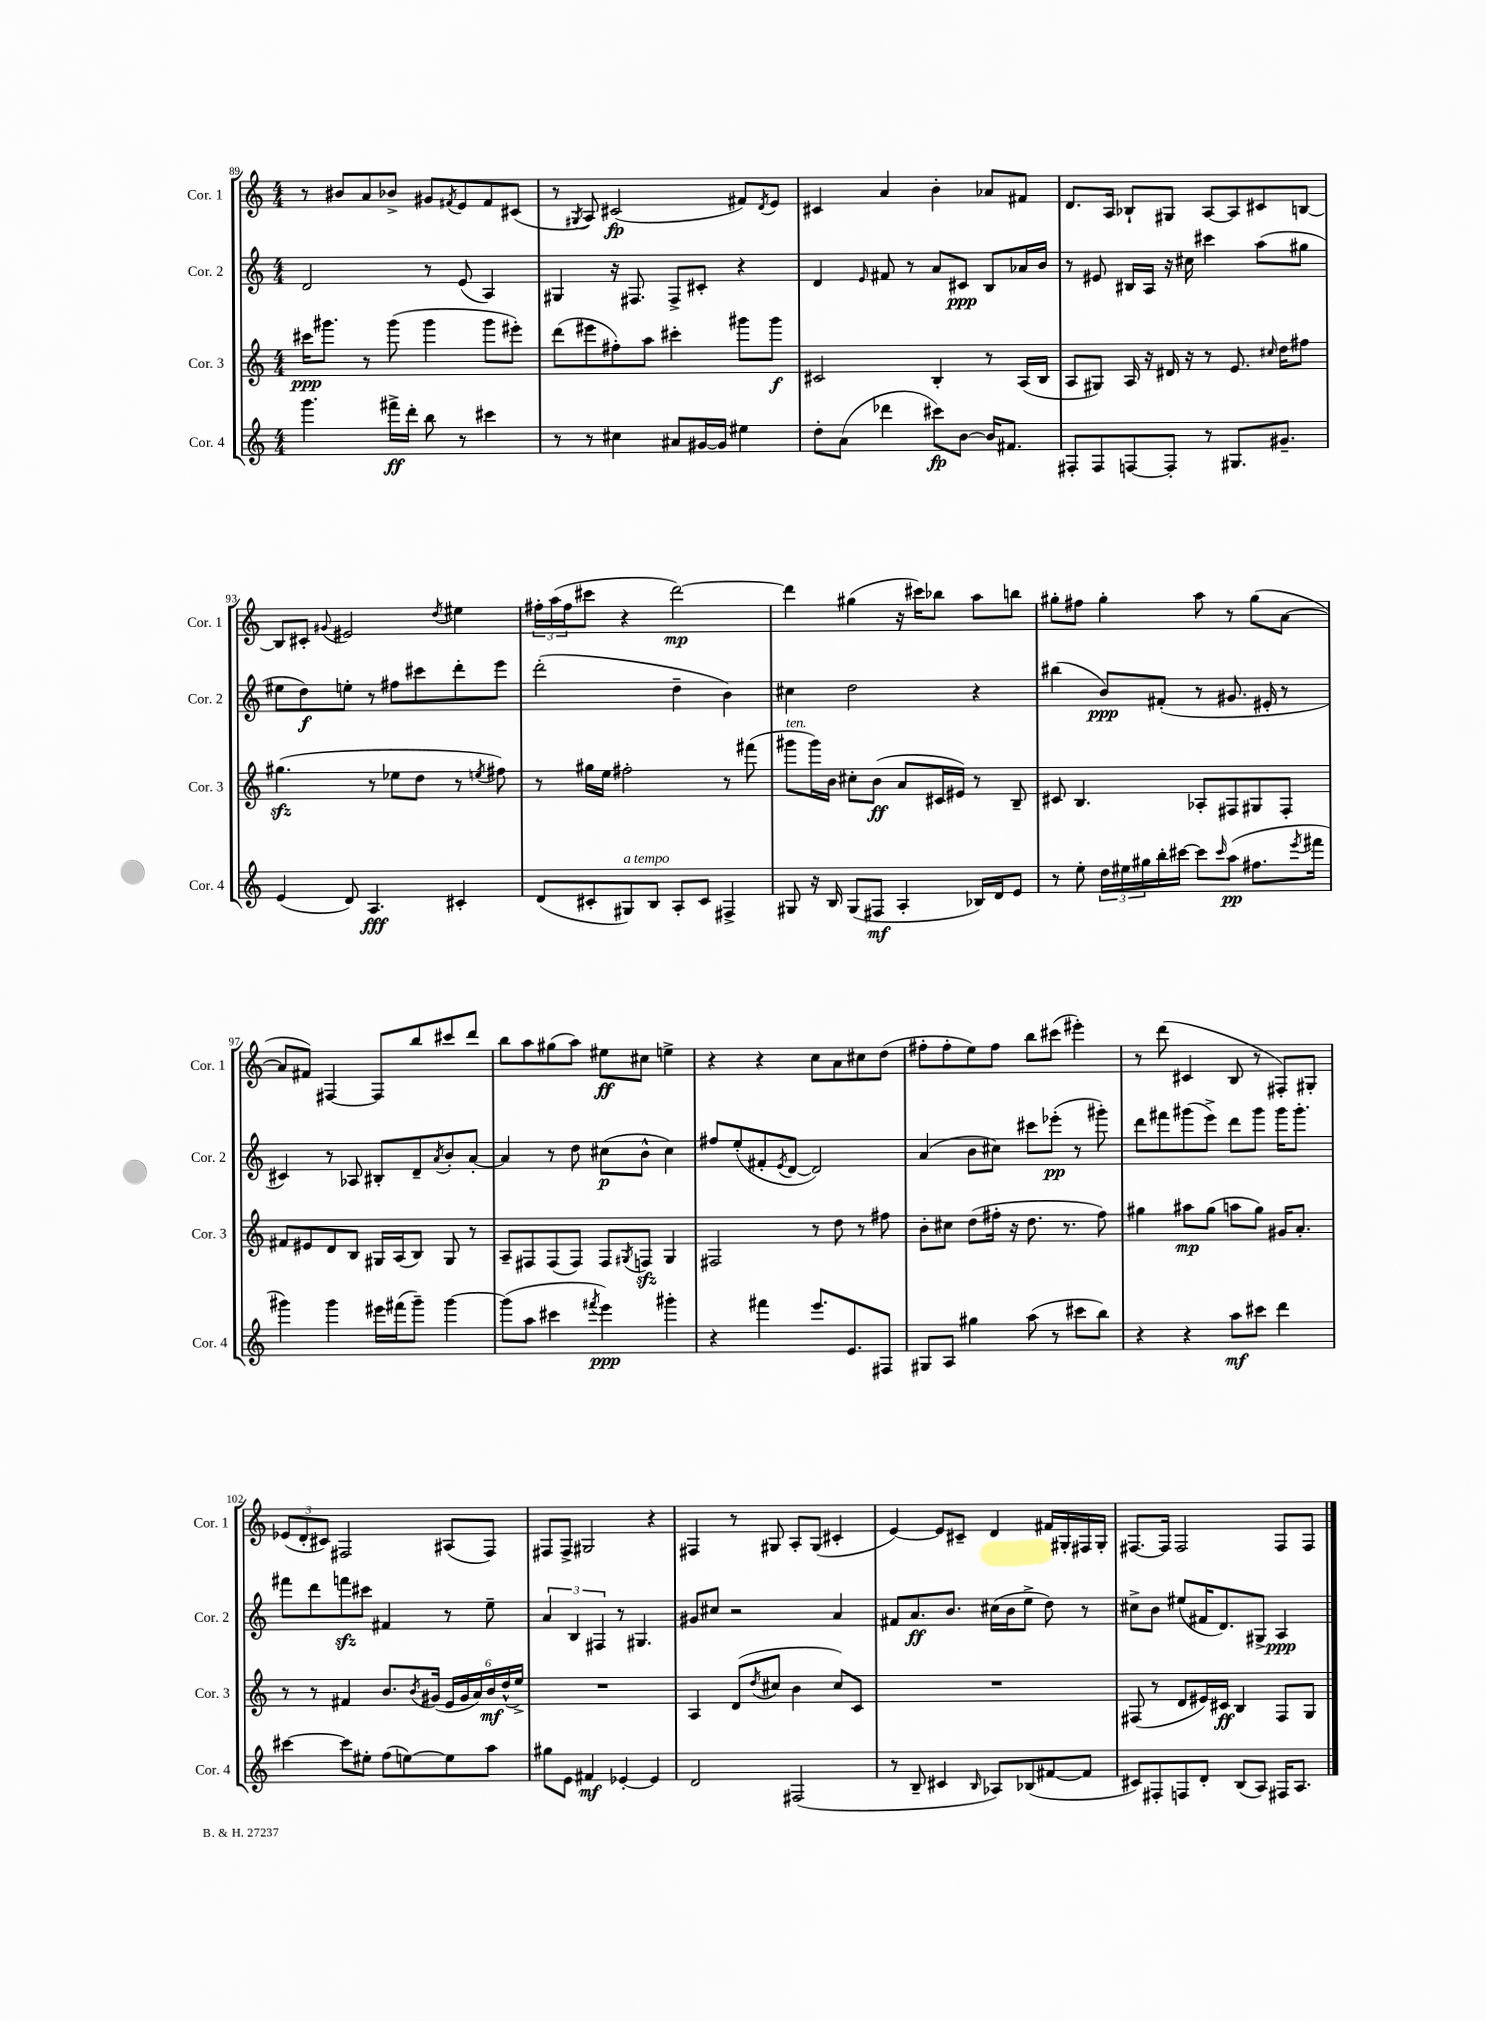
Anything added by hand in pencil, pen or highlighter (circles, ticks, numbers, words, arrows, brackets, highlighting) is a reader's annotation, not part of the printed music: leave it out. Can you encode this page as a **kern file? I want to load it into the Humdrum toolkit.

**kern	**dynam	**kern	**dynam	**kern	**dynam	**kern	**dynam
*part4	*part4	*part3	*part3	*part2	*part2	*part1	*part1
*staff4	*staff4	*staff3	*staff3	*staff2	*staff2	*staff1	*staff1
*I"Cor. 4	*	*I"Cor. 3	*	*I"Cor. 2	*	*I"Cor. 1	*
*I'Cor. 4	*	*I'Cor. 3	*	*I'Cor. 2	*	*I'Cor. 1	*
*clefG2	*	*clefG2	*	*clefG2	*	*clefG2	*
*k[]	*	*k[]	*	*k[]	*	*k[]	*
*M4/4	*	*M4/4	*	*M4/4	*	*M4/4	*
=89	=89	=89	=89	=89	=89	=89	=89
4.ggg\	.	16ccc#X\KL	ppp	2d/	.	8r	.
.	.	8.ggg#X\J	.	.	.	.	.
.	.	.	.	.	.	8b#X/L	.
.	.	8r	.	.	.	8a/	.
16fff#X^\LL	ff	(8ggg#\	.	.	.	8b-X^/J	.
16ddd'\JJ	.	.	.	.	.	.	.
8bb\	.	4ggg#\	.	8r	.	8g#X/L	.
.	.	.	.	.	.	8qf#X/	.
8r	.	.	.	(8e/	.	8e/	.
4ccc#X\	.	8ggg#\L	.	4A/)	.	8f#/	.
.	.	8eee#X'\J)	.	.	.	(8c#X/J	.
=90	=90	=90	=90	=90	=90	=90	=90
8r	.	(8ddd\L	.	4G#X/	.	8r	.
.	.	.	.	.	.	8qG#X/	.
8r	.	8eee#X\	.	.	.	8A/)	.
4cc#X\	.	8ff#X'\)	.	16r	.	(2c#X/	fp
.	.	.	.	8.F#X/	.	.	.
.	.	8aa\J	.	.	.	.	.
8a#X/L	.	4ccc#X'\	.	8F#^/L	.	.	.
[16g#X/L	.	.	.	8c#X'/J	.	.	.
16g#/JJ]	.	.	.	.	.	.	.
4ee#X\	.	8ggg#X\L	.	4r	.	8f#X/L)	.
.	.	.	.	.	.	8qd/	.
.	.	8ggg#\J	f	.	.	8e/J	.
=91	=91	=91	=91	=91	=91	=91	=91
8dd'\L	.	2c#X/	.	4d/	.	4c#X/	.
(8a\J	.	.	.	.	.	.	.
.	.	.	.	16qqe/	.	.	.
4ddd-X\	.	.	.	8f#X/	.	4a/	.
.	.	.	.	8r	.	.	.
8ccc#X\L)	fp	4B'/	.	8a/L	.	4b'\	.
[8b\J	.	.	.	8c#X/J	ppp	.	.
16b/KL]	.	8r	.	8B/L	.	8a-X/L	.
8.f#X/J	.	.	.	.	.	.	.
.	.	(16A/LL	.	16a-X/L	.	8f#X/J	.
.	.	16B/JJ	.	16b/JJ	.	.	.
=92	=92	=92	=92	=92	=92	=92	=92
8F#X'/L	.	8A/L	.	8r	.	8.d/L	.
8F#/	.	8G#X/J)	.	8e#X/	.	.	.
.	.	.	.	.	.	16A/Jk	.
[8Fn/	.	16A/	.	16B#X/LL	.	8B-X`/L	.
.	.	16r	.	16A/JJ	.	.	.
8F'/J]	.	16d#X/	.	16r	.	8G#X/J	.
.	.	16r	.	16cc#X\	.	.	.
8r	.	8r	.	4ccc#X\	.	[8A/L	.
8.G#X/L	.	8.e/	.	.	.	8A/]	.
.	.	.	.	(8aa\L	.	8c#X/	.
.	.	16qqcc#X/	.	.	.	.	.
8.g#X~/J	.	16dd\KL	.	.	.	.	.
.	.	8ff#X\J	.	8gg#X\J	.	[8Bn/J	.
!!LO:LB:g=z
=93	=93	=93	=93	=93	=93	=93	=93
(4e/	.	(4.gg#Xzz\	.	8ee#X\L	.	8B/L]	.
.	.	.	.	8dd\)	f	8c#X'/J	.
.	.	.	.	.	.	8qqg#X/	.
8d/)	.	.	.	8een'\J	.	2e#X/	.
4.A/	fff	8r	.	8r	.	.	.
.	.	8ee-X\L	.	8ff#X\L	.	.	.
.	.	8dd\J	.	8ccc#X\	.	.	.
.	.	.	.	.	.	8qdd/	.
4c#X'/	.	8r	.	8ddd'\	.	4ee#X\	.
.	.	8qeen/	.	.	.	.	.
.	.	8ff#X\)	.	8eee\J	.	.	.
=94	=94	=94	=94	=94	=94	=94	=94
(8d/L	.	8r	.	(2ddd'\	.	24ff#X'\LL	.
.	.	.	.	.	.	(24aa\	.
.	.	.	.	.	.	24ff#\J	.
8c#X'/	.	16gg#X\LL	.	.	.	8ccc#X\J	.
.	.	16ee\JJ	.	.	.	.	.
!LO:TX:a:i:t=a tempo	!	!	!	!	!	!	!
8G#X/)	.	2ff#X'\	.	.	.	4r	.
8B/J	.	.	.	.	.	.	.
8A'/L	.	.	.	4dd~\	.	[2ddd\)	mp
8c#/J	.	.	.	.	.	.	.
4F#X^/	.	8r	.	4b\)	.	.	.
.	.	(8fff#X\	.	.	.	.	.
=95	=95	=95	=95	=95	=95	=95	=95
!	!	!LO:TX:a:i:t=ten.	!	!	!	!	!
8G#X/	.	8ggg#X\L	.	4cc#X\	.	4ddd\]	.
16r	.	16ggg#\L)	.	.	.	.	.
16B/	.	16b\JJ	.	.	.	.	.
(8G#/L	.	8cc#X'\L	.	2dd\	.	(4gg#X\	.
8F#X/J	mf	(8b\J	ff	.	.	.	.
4A'/	.	8a/L	.	.	.	16r	.
.	.	.	.	.	.	16ccc#X\KL)	.
.	.	16c#X/L	.	.	.	8bb-X\J	.
.	.	16e#X/JJ)	.	.	.	.	.
16B-X/LL)	.	8r	.	4r	.	8aa\L	.
16d/J	.	.	.	.	.	.	.
8e/J	.	8B~/	.	.	.	8bbn\J	.
=96	=96	=96	=96	=96	=96	=96	=96
8r	.	8c#X/	.	(4bb#X\	.	8gg#X'\L	.
8ee'\	.	4.B/	.	.	.	8ff#X\J	.
24dd\LL	.	.	.	8b/L)	ppp	4gg#'\	.
24ee#X\	.	.	.	.	.	.	.
24gg#X\	.	.	.	.	.	.	.
16bb'\	.	.	.	(8f#X'/J	.	.	.
[16ccc#X\JJ	.	.	.	.	.	.	.
8ccc#\L]	.	8A-X'/L	.	8r	.	8aa\	.
16qqccc#/	.	.	.	.	.	.	.
(8aa\J	pp	8F#X/	.	8.g#X/	.	8r	.
8.ff#X\L	.	8G#X/	.	.	.	(8gg#\L	.
.	.	.	.	16e#X'/	.	.	.
.	.	8F#'/J	.	8r	.	[8a\J	.
8qeee/	.	.	.	.	.	.	.
16fff#X\Jk	.	.	.	.	.	.	.
!!LO:LB:g=z
=97	=97	=97	=97	=97	=97	=97	=97
4ggg#X\)	.	8f#X/L	.	4c#X/)	.	8a/L]	.
.	.	8e#X/	.	.	.	8f#X/J)	.
4ggg#\	.	8d/	.	8r	.	[4F#X/	.
.	.	8B/J	.	8A-X/	.	.	.
16eee#X\LL	.	16G#X/LL	.	8B#X'/L	.	8F#/L]	.
(16fff#X\J	.	(16A/J	.	.	.	.	.
8ggg#~\J)	.	8B/J)	.	8d~/	.	8bb/	.
.	.	.	.	8qa/	.	.	.
[4ggg#\	.	8G#/	.	8b'/	.	8ccc#X/	.
.	.	8r	.	[8a'/J	.	8ddd/J	.
=98	=98	=98	=98	=98	=98	=98	=98
(8ggg#\L]	.	8A~/L	.	4a/]	.	8bb\L	.
8aa\J	.	8F#X/	.	.	.	8aa\	.
4ccc#X\	.	(8F#/	.	8r	.	(8gg#X\	.
.	.	8F#/J)	.	8dd\	.	8aa\J)	.
8qfff#X/	.	.	.	.	.	.	.
4eee\)	ppp	8F#/L	.	(8cc#X\L	p	8ee#X\L	ff
.	.	8qG#X/	.	.	.	.	.
.	.	8Fnzz/J	.	8b^^\J	.	8cc#X\J	.
4ggg#X'\	.	4G#/	.	4cc#\)	.	4een^\	.
=99	=99	=99	=99	=99	=99	=99	=99
4r	.	2F#X/	.	8ff#X/L	.	4r	.
.	.	.	.	(8ee'/	.	.	.
4fff#X\	.	.	.	8f#X'/	.	4r	.
.	.	.	.	8qe/	.	.	.
.	.	.	.	[8d/J	.	.	.
8.eee/L	.	8r	.	2d/])	.	8cc\L	.
.	.	8dd\	.	.	.	8a\	.
8.e/	.	.	.	.	.	.	.
.	.	8r	.	.	.	8cc#X\	.
8F#X/J	.	8ff#X\	.	.	.	(8dd\J	.
=100	=100	=100	=100	=100	=100	=100	=100
8G#X/L	.	8b'\L	.	(4a/	.	8ff#X'\L	.
8A/J	.	8cc#X\J	.	.	.	8ff#'\	.
4gg#X\	.	(8dd\L	.	8b\L	.	8ee\)	.
.	.	16ff#X'\Jk	.	8cc#X\J)	.	8ff#\J	.
.	.	16r	.	.	.	.	.
(8aa\	.	8.dd\	.	8ccc#X\L	.	8bb\L	.
8r	.	.	.	(8eee-X'\J	pp	(8ccc#X\J	.
.	.	8.r	.	.	.	.	.
8ccc#X\L	.	.	.	8r	.	4eee#X'\)	.
8bb\J)	.	8ff#\)	.	8ggg#X'\)	.	.	.
=101	=101	=101	=101	=101	=101	=101	=101
4r	.	4gg#X\	.	8ddd\L	.	8r	.
.	.	.	.	8fff#X\	.	(8ddd\	.
4r	.	8aa#X\L	mp	(8ggg#X\	.	4c#X/	.
.	.	(8gg#\J	.	8eee^\J)	.	.	.
8aa\L	mf	8aan\L	.	8ddd\L	.	8B/	.
8ccc#X\J	.	8gg#\J)	.	8ggg#\J	.	8r	.
4ddd\	.	16g#X/KL	.	16ggg#\KL	.	8F#X'/L)	.
.	.	8.a'/J	.	8.ggg#'\J	.	.	.
.	.	.	.	.	.	8G#X'/J	.
!!LO:LB:g=z
=102	=102	=102	=102	=102	=102	=102	=102
[4ccc#X\	.	8r	.	8fff#X\L	.	(12e-X/L	.
.	.	.	.	.	.	12d'/	.
.	.	8r	.	8ddd\	.	.	.
.	.	.	.	.	.	12c#X/J)	.
8ccc#\L]	.	4f#X/	.	8fffnzz\	.	2F#X/	.
8ee#X'\J	.	.	.	8ccc#X\J	.	.	.
(8ff\L	.	8.b/L	.	4f#X/	.	.	.
[8een\)	.	.	.	.	.	.	.
.	.	8qb/	.	.	.	.	.
.	.	(16g#X/Jk	.	.	.	.	.
8ee\]	.	24e/LL	.	8r	.	(8A#X/L	.
.	.	24g#/	.	.	.	.	.
.	.	24a/)	.	.	.	.	.
8aa\J	.	24b/	mf	8ee~\	.	8F#/J)	.
.	.	(24dd^^/	.	.	.	.	.
.	.	24ee^/JJ)	.	.	.	.	.
=103	=103	=103	=103	=103	=103	=103	=103
8gg#X\L	.	1r	.	6a/	.	8F#X/L	.
8e\J	.	.	.	.	.	8F#^/J	.
.	.	.	.	6B/	.	.	.
4f#X/	mf	.	.	.	.	2G#X/	.
.	.	.	.	6F#X/	.	.	.
[4e-X'/	.	.	.	8r	.	.	.
.	.	.	.	4.G#X/	.	.	.
4e-/]	.	.	.	.	.	4r	.
=104	=104	=104	=104	=104	=104	=104	=104
2d/	.	4A/	.	8g#X/L	.	4F#X/	.
.	.	.	.	8cc#X/J	.	.	.
.	.	(8d/L	.	2r	.	8r	.
.	.	8qdd/	.	.	.	.	.
.	.	8cc#X/J	.	.	.	8G#X/	.
(2F#X/	.	4b\	.	.	.	8A'/L	.
.	.	.	.	.	.	(8G#/J	.
.	.	8cc#/L)	.	4a/	.	4c#X'/	.
.	.	8c/J	.	.	.	.	.
=105	=105	=105	=105	=105	=105	=105	=105
8r	.	1r	.	8f#X/L	.	[4e/)	.
8B~/	.	.	.	8.a/	ff	.	.
4c#X/	.	.	.	.	.	8e/L]	.
.	.	.	.	8.b/J	.	.	.
.	.	.	.	.	.	8c#X~/J	.
16qqB/	.	.	.	.	.	.	.
8A-X/L)	.	.	.	(16cc#X\LL	.	4d/	.
.	.	.	.	16b\J	.	.	.
(8B-X/	.	.	.	8ee^\J	.	.	.
[8f#X/	.	.	.	8dd\)	.	16f#X/LL	.
.	.	.	.	.	.	16G#X'/	.
8f#/J]	.	.	.	8r	.	16F#X/	.
.	.	.	.	.	.	16G#'/JJ	.
=106	=106	=106	=106	=106	=106	=106	=106
8c#X/L)	.	(8F#X/	.	8cc#X^\L	.	[8.F#X/L	.
8F#X'/	.	8r	.	8b\J	.	.	.
.	.	.	.	.	.	16F#/Jk]	.
8Fn/	.	8d/L	.	(8ee#X/L	.	2F#/	.
8d'/J	.	16e#X/L)	.	16f#X/K	.	.	.
.	.	16c#X/JJ	ff	8.d/)	.	.	.
(8B/L	.	4B/	.	.	.	.	.
8A/J)	.	.	.	8G#X^/J	.	.	.
16F#X/KL	.	8F#/L	.	4A/	ppp	8F#/L	.
8.A/J	.	.	.	.	.	.	.
.	.	8G/J	.	.	.	8F#/J	.
==	==	==	==	==	==	==	==
*-	*-	*-	*-	*-	*-	*-	*-
